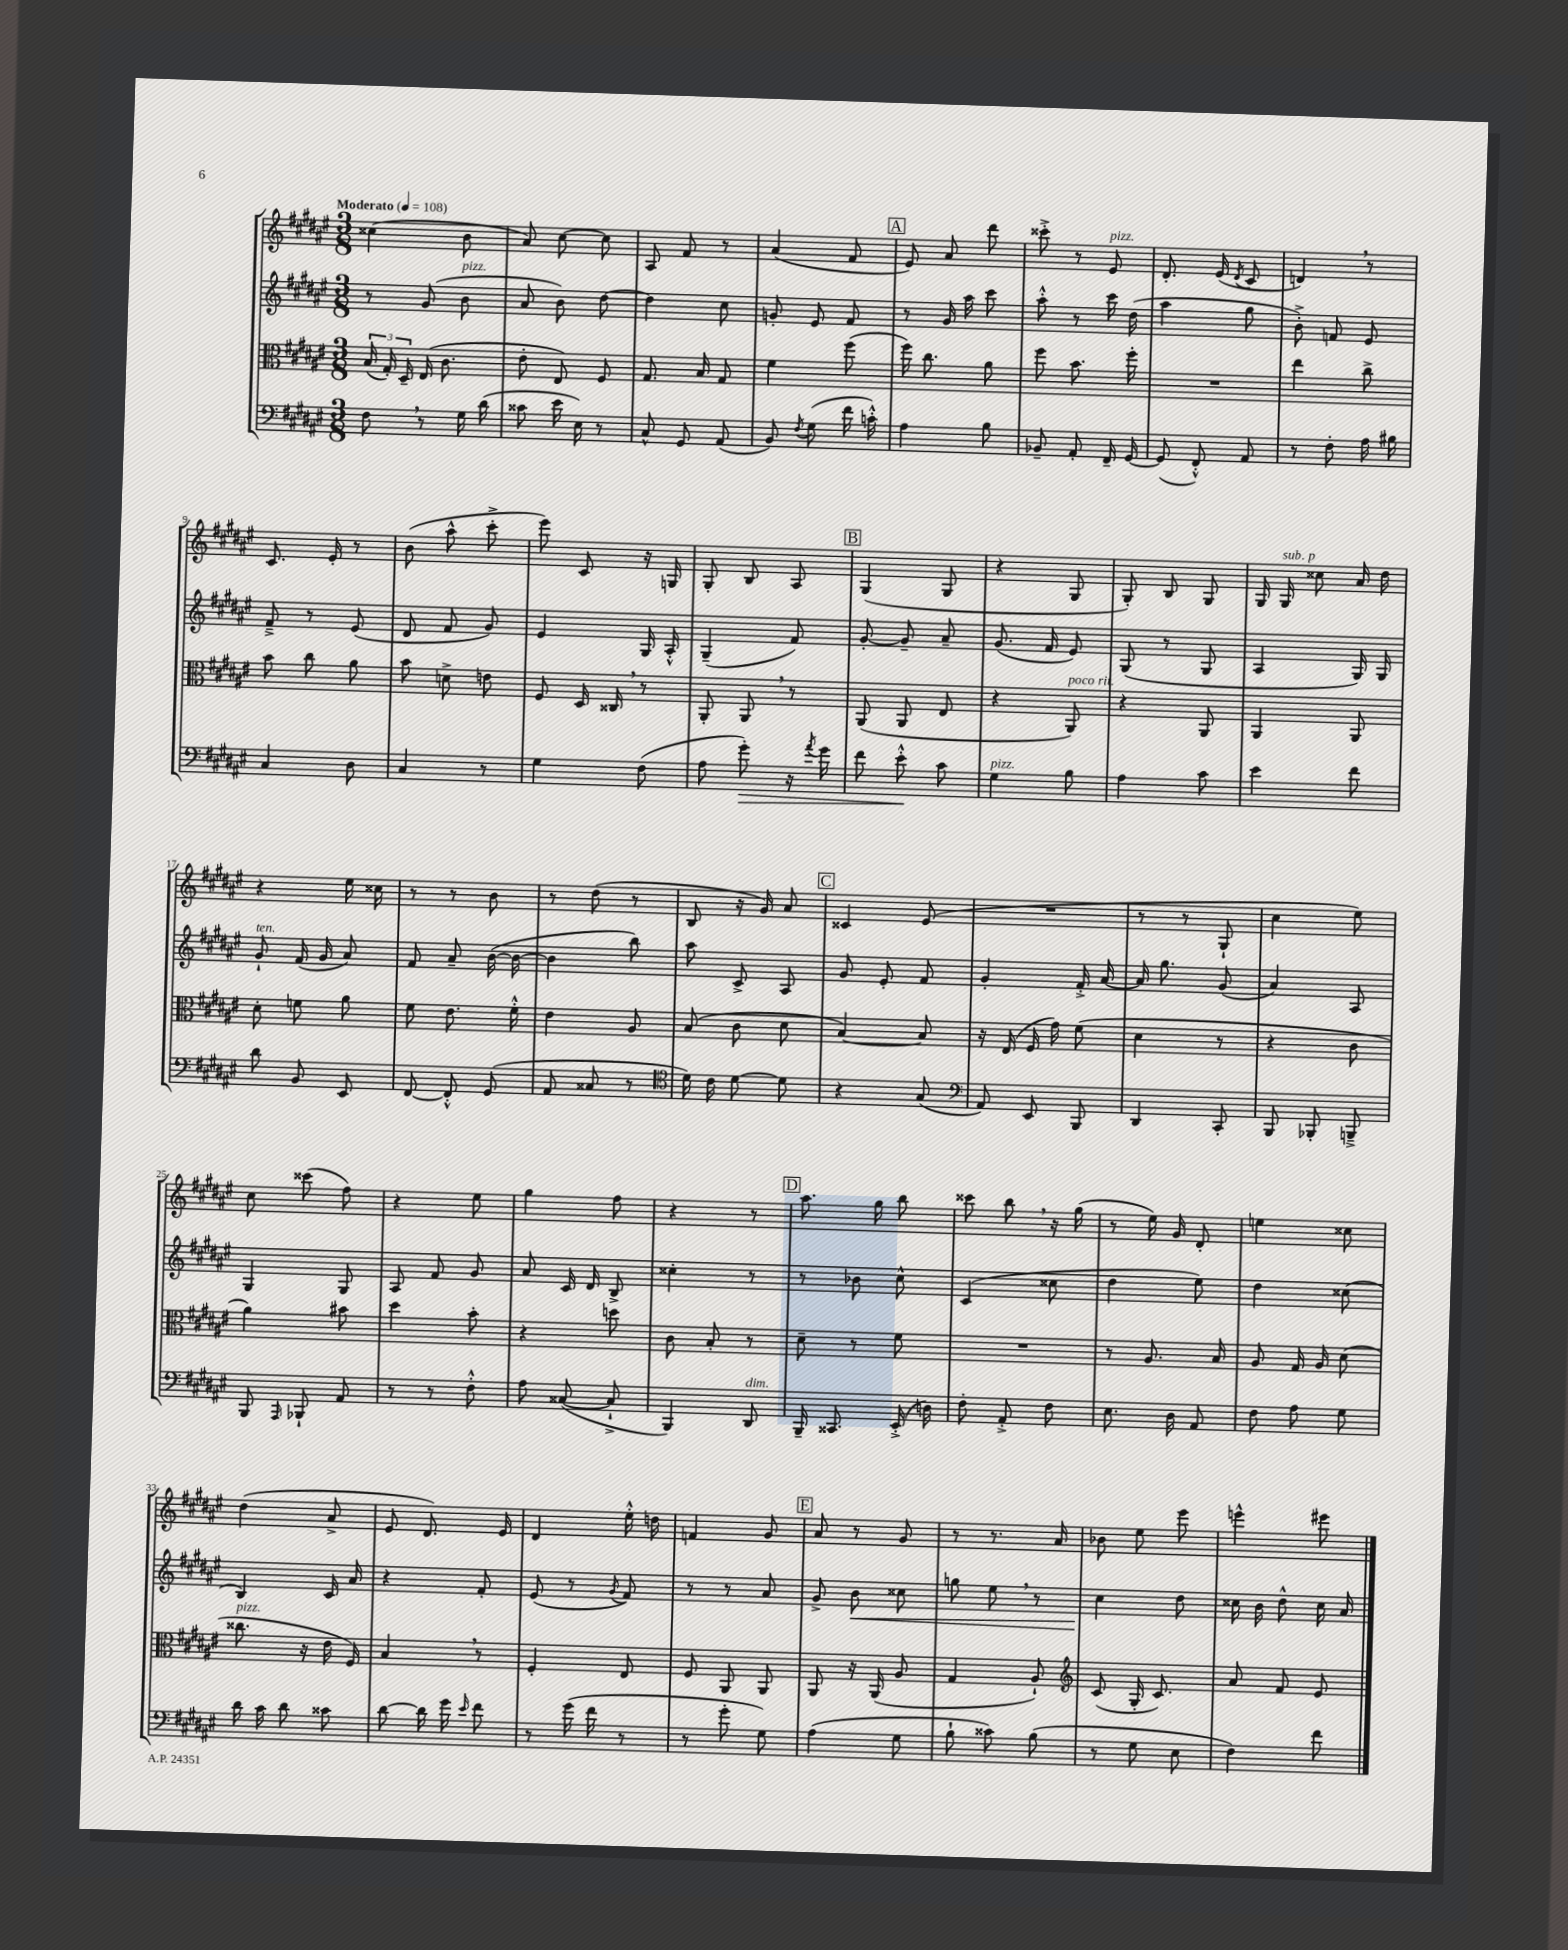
<<
\new StaffGroup <<
\new Staff = "s0" {
    \clef treble \key fis \major \numericTimeSignature \time 3/8 \tempo "Moderato" 4 = 108
    \autoBeamOff cisis''4( b'8 |
    ais'8) cis''8~ cis''8 |
    ais8 fis'8 r8 |
    ais'4( fis'8 |
    \mark \markup { \box "A" } eis'8) ais'8 dis'''8 |
    cisis'''8-.-> r8 eis'8^\markup { \italic "pizz." } |
    dis'8.-. eis'16( \acciaccatura { dis'8 } cis'8 |
    d'4) \breathe r8 |
    cis'8. eis'16-. r8 |
    b'8( ais''8-^ cis'''8-.-> |
    eis'''8) cis'8 r16 g16 |
    gis8-. b8 ais8 |
    \mark \markup { \box "B" } gis4( gis8 |
    r4 gis8 |
    gis8-.) b8 gis8 |
    gis16 gis16^\markup { \italic "sub. p" } cisis''8 ais'16 dis''16 |
    r4 eis''16 cisis''16 |
    r8 r8 b'8 |
    r8 dis''8( r8 |
    b8 r16 gis'16) ais'8 |
    \mark \markup { \box "C" } cisis'4 eis'8( |
    R4. |
    r8 r8 gis8-! |
    cis''4 eis''8) |
    cis''8 cisis'''8( fis''8) |
    r4 eis''8 |
    gis''4 fis''8 |
    r4 r8 |
    \mark \markup { \box "D" } ais''8. gis''16 b''8 |
    cisis'''8 b''8 \breathe r16 gis''16( |
    r8 eis''16) gis'16 dis'8-. |
    e''4 cisis''8 |
    dis''4( ais'8-> |
    eis'8 dis'8.) eis'16 |
    dis'4 eis''16-.-^ d''16 |
    f'4 gis'8 |
    \mark \markup { \box "E" } ais'8 r8 gis'8 |
    r8 r8. ais'16 |
    bes'8 eis''8 eis'''8 |
    e'''4-^ eis'''8 \bar "|." |
}
\new Staff = "s1" {
    \clef treble \key fis \major \numericTimeSignature \time 3/8
    \autoBeamOff r8 gis'8( b'8^\markup { \italic "pizz." } |
    ais'8 b'8) dis''8~ |
    dis''4 cis''8 |
    g'8-. eis'8 fis'8 |
    \mark \markup { \box "A" } r8 gis'16 ais''16 cis'''8 |
    ais''8-.-^ r8 cis'''16 dis''16( |
    ais''4 gis''8 |
    b'8-.->) f'8 eis'8 |
    fis'8---> r8 eis'8( |
    dis'8 fis'8 gis'8) |
    eis'4 gis16 ais16-.-^ |
    gis4--( fis'8) |
    \mark \markup { \box "B" } gis'8~-. gis'8-- ais'8-- |
    gis'8.( fis'16 eis'8) |
    gis8( r8 gis8 |
    ais4 gis16) gis16 |
    gis'8-!^\markup { \italic "ten." } fis'16( gis'16 ais'8) |
    fis'8 ais'8-- b'16~( b'16~ |
    b'4 b''8) |
    ais''8 cis'8-> ais8 |
    \mark \markup { \box "C" } gis'8 eis'8-. fis'8 |
    gis'4-. fis'16-.-> ais'16~ |
    ais'16 gis''8. gis'8( |
    ais'4) ais8 |
    gis4 gis8 |
    ais8 fis'8 gis'8 |
    ais'8 cis'16 dis'16 b8-> |
    cisis''4-. r8 |
    \mark \markup { \box "D" } r8 bes'8 cis''8-^ |
    cis'4( cisis''8 |
    dis''4 eis''8) |
    dis''4 cisis''8( |
    b4) cis'16 ais'16 |
    r4 fis'8-. |
    eis'8( r8 \acciaccatura { gis'8 } fis'8) |
    r8 r8 ais'8 |
    \mark \markup { \box "E" } gis'8-> b'8\< cisis''8 |
    g''8 eis''8 \breathe r8 |
    cis''4\! dis''8 |
    cisis''16 b'16 dis''8-^ cisis''16 ais'16 \bar "|." |
}
\new Staff = "s2" {
    \clef alto \key fis \major \numericTimeSignature \time 3/8
    \autoBeamOff \tuplet 3/2 { b16( gis16-.) dis16-- } eis16( cis'8. |
    eis'8-. eis8) fis8 |
    gis8. b16 gis8 |
    fis'4 fis''8( |
    \mark \markup { \box "A" } fis''16) cis''8. ais'8 |
    fis''8 b'8. fis''16-. |
    R4. |
    eis''4 cis''8-> |
    b'8 cis''8 ais'8 |
    b'8 d'8-> e'8 |
    fis8 dis16 cisis16 \breathe r8 |
    ais,8-. ais,8 \breathe r8 |
    \mark \markup { \box "B" } ais,8( ais,8 eis8 |
    r4 ais,8^\markup { \italic "poco rit." }) |
    r4 ais,8 |
    ais,4 ais,8 |
    dis'8-. f'8 ais'8 |
    fis'8 eis'8. fis'16-.-^ |
    eis'4 ais8 |
    b8( cis'8 dis'8 |
    \mark \markup { \box "C" } b4~) b8 |
    r16 eis16( fis16 gis'16) fis'8( |
    dis'4 r8 |
    r4 cis'8 |
    ais'4) bis'8 |
    dis''4 b'8-. |
    r4 d''8 |
    cis'8 b8-. r8 |
    \mark \markup { \box "D" } dis'8-- r8 fis'8 |
    R4. |
    r8 ais8. b16 |
    ais8 gis16 ais16 dis'8( |
    cisis''8.^\markup { \italic "pizz." } r16 eis'16 fis16) |
    b4 \breathe r8 |
    fis4-. eis8 |
    fis8 ais,8 ais,8 |
    \mark \markup { \box "E" } ais,8 r16 ais,16( ais8 |
    gis4 ais8-!) |
    \clef treble cis'8( gis16-. cis'8.) |
    ais'8 fis'8 eis'8 \bar "|." |
}
\new Staff = "s3" {
    \clef bass \key fis \major \numericTimeSignature \time 3/8
    \autoBeamOff fis8 \breathe r8 gis16 dis'16( |
    cisis'8 eis'16 eis16) r8 |
    cis8-^ gis,8 ais,8( |
    b,8) \acciaccatura { fis8 } gis8( fis'16 c'16-.-^) |
    \mark \markup { \box "A" } ais4 b8 |
    bes,8-- ais,8-. fis,16-- gis,16~ |
    gis,8( fis,8-.-^) ais,8 |
    r8 fis8-. ais16 bis16 |
    cis4 dis8 |
    cis4 r8 |
    gis4 fis8( |
    ais8 gis'8-.\>) r16 \acciaccatura { ais'8 } gis'16 |
    \mark \markup { \box "B" } fis'8 eis'8-.-^\! cis'8 |
    gis4^\markup { \italic "pizz." } b8 |
    ais4 cis'8 |
    eis'4 fis'8 |
    dis'8 b,8 eis,8 |
    fis,8~ fis,8-.-^ gis,8( |
    ais,8 cisis8 r8 |
    \clef tenor dis'16) cis'16 dis'8~ dis'8 |
    \mark \markup { \box "C" } r4 gis8( |
    \clef bass ais,8) eis,8 b,,8 |
    dis,4 cis,8-. |
    b,,8 bes,,8-. b,,8---> |
    b,,8 \grace { ais,,16 } bes,,8-! ais,8 |
    r8 r8 fis8-.-^ |
    ais8 cisis8~( cisis8-!-> |
    b,,4) dis,8^\markup { \italic "dim." } |
    \mark \markup { \box "D" } b,,16-- cisis,8. eis,16-.->( d16) |
    fis8-. ais,8-.-> fis8 |
    eis8. dis16 ais,8 |
    fis8 ais8 gis8 |
    dis'16 cis'16 dis'8 cisis'8 |
    dis'8~ dis'16 gis'16 \grace { eis'16 } fis'8 |
    r8 gis'16( fis'16 r8 |
    r8 gis'8-. gis8) |
    \mark \markup { \box "E" } ais4( gis8 |
    b8-! cisis'8) b8( |
    r8 gis8 eis8 |
    fis4) fis'8 \bar "|." |
}
>>
>>
